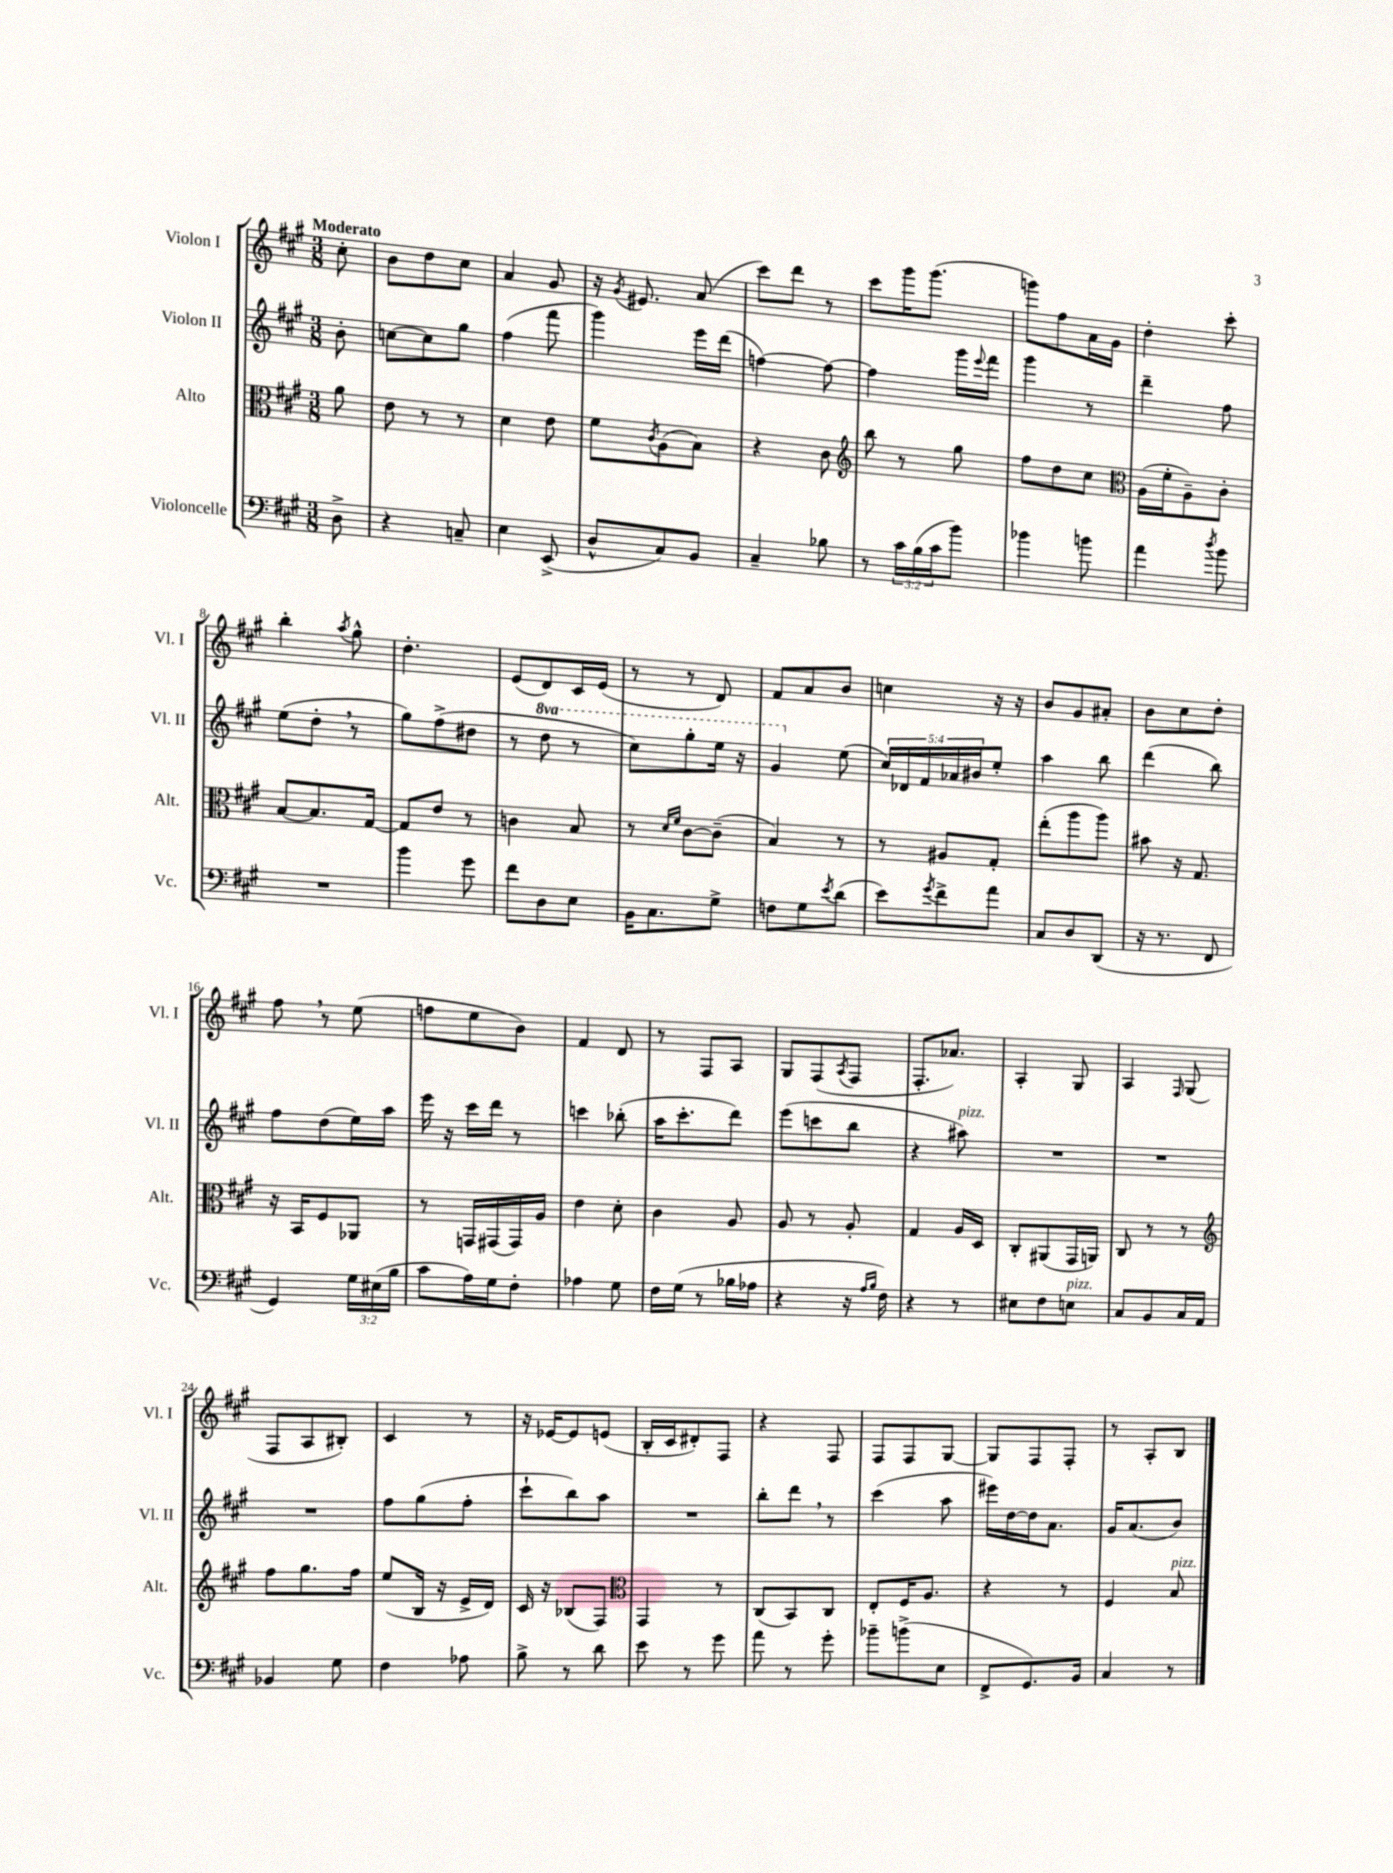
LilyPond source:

<<
\new StaffGroup <<
\new Staff = "s0" \with { instrumentName = "Violon I" shortInstrumentName = "Vl. I" } {
    \clef treble \key a \major \numericTimeSignature \time 3/8 \partial 8 \tempo "Moderato"
    cis''8-. |
    b'8 d''8 cis''8 |
    a'4 gis'8 |
    r16 \acciaccatura { gis'8 } eis'8. a'8( |
    cis'''8) d'''8 r8 |
    cis'''8 gis'''16 gis'''8.( |
    g'''8) fis''8 a'16 gis'16 |
    d''4-. cis'''8-. |
    b''4-. \acciaccatura { a''8 } gis''8-^ |
    d''4.-. |
    e'8( d'8) cis'16 e'16( |
    r8 r8 d'8) |
    fis'8 a'8 b'8 |
    c''4 r16 r16 |
    b'8 gis'8 ais'8-. |
    b'8 cis''8 d''8-. |
    fis''8 \breathe r8 e''8( |
    f''8 e''8 b'8) |
    fis'4 d'8 |
    r8 fis8 a8 |
    gis8 fis8( \acciaccatura { a8 } fis8 |
    fis8.-. aes'8.) |
    a4-. gis8 |
    a4 \grace { fis16 } gis8( |
    fis8 a8 bis8-.) |
    cis'4 r8 |
    r16 ees'16~ ees'8 e'8( |
    b16-. cis'16 dis'8-.) fis8 |
    r4 fis8 |
    fis8 fis8 gis8~ |
    gis8 fis8 fis8-. |
    r8 a8-. b8 \bar "|." |
}
\new Staff = "s1" \with { instrumentName = "Violon II" shortInstrumentName = "Vl. II" } {
    \clef treble \key a \major \numericTimeSignature \time 3/8 \override Staff.TupletNumber.text = #tuplet-number::calc-fraction-text \set Staff.ottavationMarkups = #ottavation-simple-ordinals \partial 8
    b'8-. |
    c''8~ c''8 gis''8 |
    fis''4( fis'''8 |
    gis'''4) e'''16 d'''16( |
    f''4~) f''8~ |
    f''4 gis'''16 \appoggiatura { e'''8 } fis'''16 |
    gis'''4 r8 |
    d'''4-- fis''8 |
    e''8( d''8-. \breathe r8 |
    gis''8) fis''8->( dis''8 |
    r8 \ottava #1 d'''8 r8 |
    cis'''8) gis'''8-. e'''16 r16 |
    gis''4 \ottava #0 e''8( |
    \tuplet 5/4 { cis''16) des'16 fis'16 aes'16 bis'16 } e''8-. |
    a''4 b''8 |
    d'''4( b''8) |
    fis''8 d''8( e''16) a''16 |
    e'''16 r16 cis'''16 d'''16 r8 |
    c'''4 bes''8-.( |
    a''16 cis'''8.-. d'''8) |
    e'''8( c'''8 b''8 |
    r4 ais''8^\markup { \italic "pizz." }) |
    R4. |
    R4. |
    R4. |
    fis''8 gis''8( fis''8-. |
    cis'''8-! b''8) a''8 |
    R4. |
    b''8-. d'''8 \breathe r8 |
    cis'''4( a''8 |
    eis'''16) d''16~ d''16 a'8. |
    gis'16 a'8.( b'8) \bar "|." |
}
\new Staff = "s2" \with { instrumentName = "Alto" shortInstrumentName = "Alt." } {
    \clef alto \key a \major \numericTimeSignature \time 3/8 \partial 8
    a'8 |
    e'8 r8 r8 |
    d'4 e'8 |
    fis'8 \acciaccatura { cis'8 } a8( b8) |
    r4 cis'8 |
    \clef treble b''8 r8 gis''8 |
    fis''8 d''8 cis''8 |
    \clef alto a16( fis'16-. a8--) cis'8-. |
    b8~ b8. gis16~ |
    gis8 e'8 r8 |
    c'4 b8 |
    r8 \grace { d'16 fis'16 } cis'8~ cis'8--( |
    b4) r8 |
    r8 ais8 gis8-. |
    e''8-.( a''8 a''8) |
    bis'8 r16 gis8. |
    r16 b,16 fis8 aes,8 |
    r8 g,16 gis,16( gis,16) a16 |
    e'4 d'8-. |
    cis'4 a8 |
    a8 r8 a8-. |
    gis4 a16 d16 |
    cis8-. ais,8( gis,16 a,16) |
    cis8 r8 r8 |
    \clef treble fis''8 gis''8. fis''16 |
    e''8( b16 r16 e'16-> d'16) |
    cis'16 r16 bes8( fis8) |
    \clef alto gis,4 r8 |
    cis8( b,8) cis8 |
    e8-. fis16 a8. |
    r4 r8 |
    fis4 b8^\markup { \italic "pizz." } \bar "|." |
}
\new Staff = "s3" \with { instrumentName = "Violoncelle" shortInstrumentName = "Vc." } {
    \clef bass \key a \major \numericTimeSignature \time 3/8 \override Staff.TupletNumber.text = #tuplet-number::calc-fraction-text \partial 8
    d8-> |
    r4 c8-- |
    e4 e,8->( |
    d8-^ cis8) b,8 |
    cis4-- bes8 |
    r8 \tuplet 3/2 { cis'16 b16( cis'16 } b'8) |
    bes'4 b'8 |
    a'4 \acciaccatura { d''8 } b'8 |
    R4. |
    b'4 gis'8 |
    fis'8 d8 e8 |
    b,16 cis8. gis8-> |
    f8 gis8 \acciaccatura { e'8 } d'8( |
    e'8) \acciaccatura { gis'8 } fis'8-> a'8 |
    cis8 d8 d,8( |
    r16 r8. fis,8 |
    gis,4) \tuplet 3/2 { gis16 eis16( b16 } |
    cis'8 a16) gis16 fis8-. |
    aes4 gis8 |
    fis16 gis16( r8 bes16 aes16 |
    r4 r16 \grace { a16 b16 } fis16) |
    r4 r8 |
    eis8 fis8 e8^\markup { \italic "pizz." } |
    cis8 b,8 cis16 a,16 |
    bes,4 gis8 |
    fis4 aes8 |
    b8-> r8 d'8 |
    e'8 r8 gis'8 |
    a'8 r8 gis'8-. |
    bes'8-- b'8->( e8 |
    fis,8-> gis,8.) b,16 |
    cis4 r8 \bar "|." |
}
>>
>>
